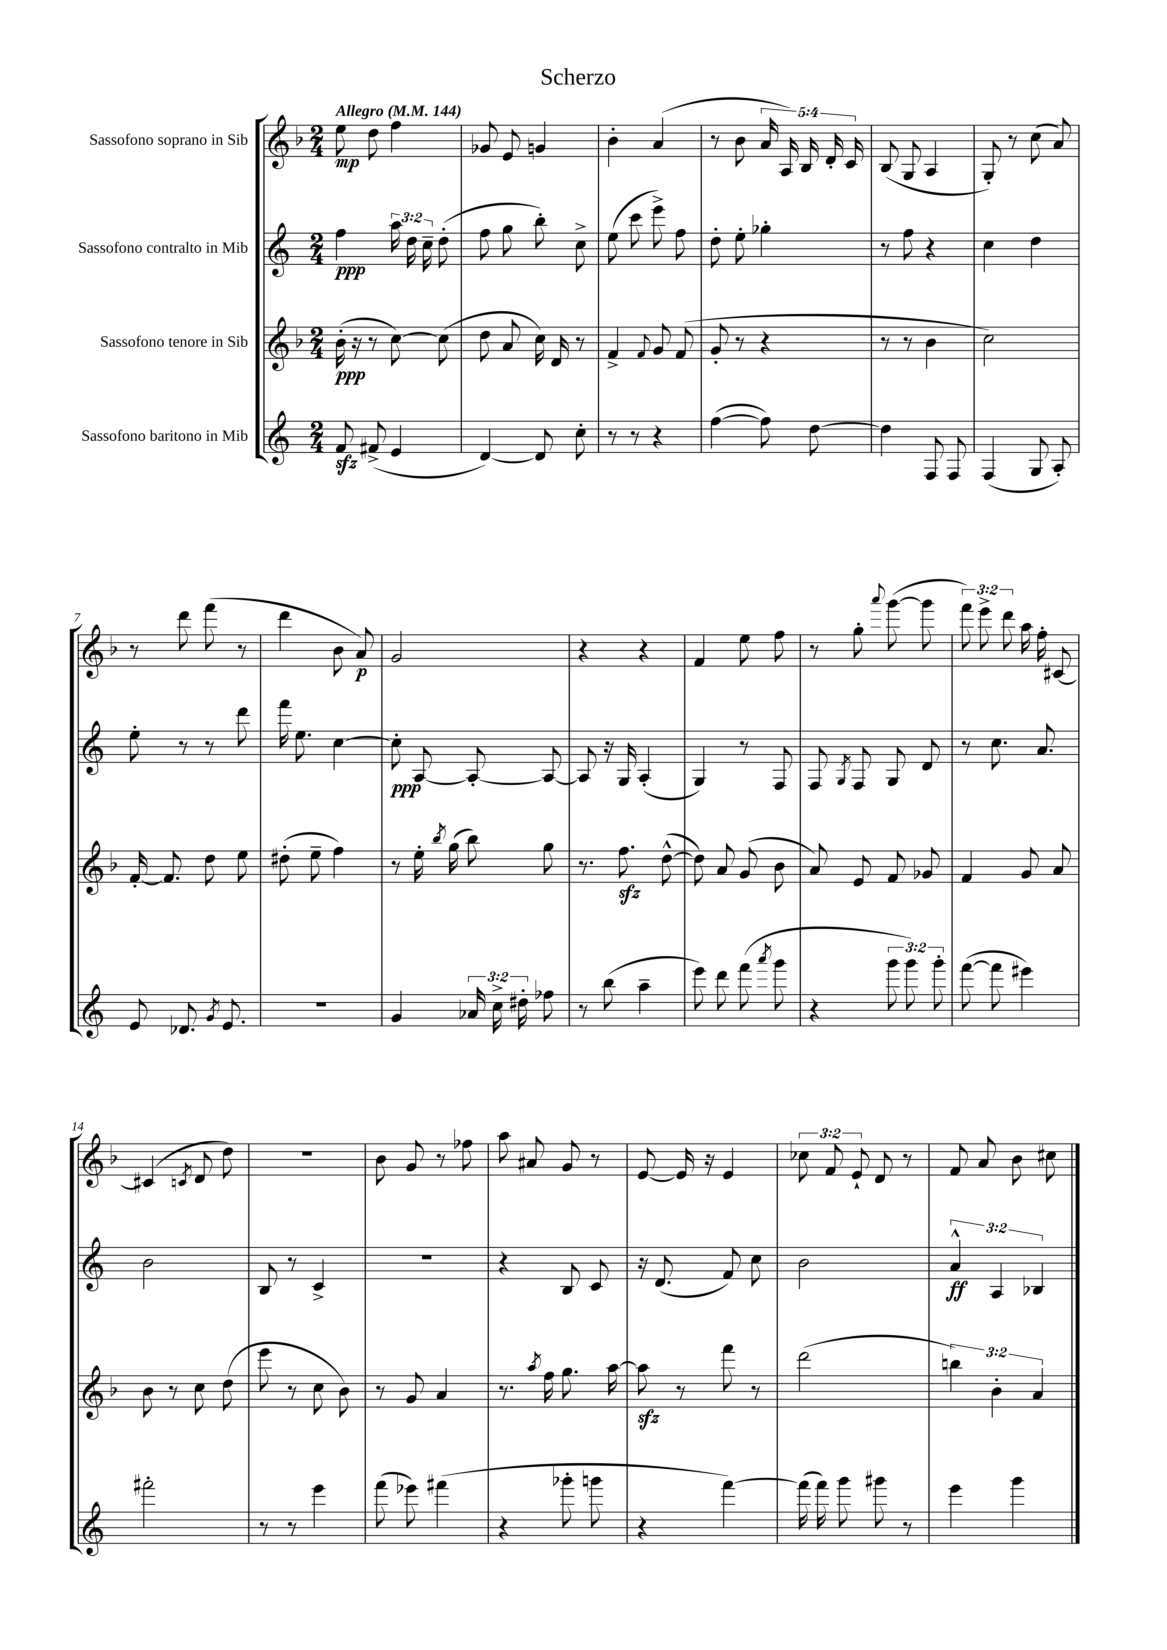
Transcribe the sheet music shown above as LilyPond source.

\header { title = "Scherzo" }
<<
\new StaffGroup <<
\new Staff = "s0" \with { instrumentName = "Sassofono soprano in Sib" } {
    \clef treble \key f \major \numericTimeSignature \time 2/4 \override Staff.TupletNumber.text = #tuplet-number::calc-fraction-text \tempo "Allegro" 4 = 144
    \autoBeamOff e''8\mp d''8 f''4 |
    ges'8 e'8 g'4 |
    bes'4-. a'4( |
    r8 bes'8 \tuplet 5/4 { a'16 a16) bes16 d'16-. c'16 } |
    bes8( g8 a4 |
    g8-.) r8 c''8( a'8) |
    r8 d'''8 f'''8( r8 |
    d'''4 bes'8 a'8\p) |
    g'2 |
    r4 r4 |
    f'4 e''8 f''8 |
    r8 g''8-. \appoggiatura { a'''8 } g'''8~( g'''8 |
    \tuplet 3/2 { f'''8) e'''8-> d'''8 } a''16 f''16-. cis'8~ |
    cis'4( \acciaccatura { c'8 } d'8 d''8) |
    R2 |
    bes'8 g'8 r8 fes''8 |
    a''8 ais'8 g'8 r8 |
    e'8~ e'16 r16 e'4 |
    \tuplet 3/2 { ces''8 f'8 e'8-! } d'8 r8 |
    f'8 a'8 bes'8 cis''8 \bar "|." |
}
\new Staff = "s1" \with { instrumentName = "Sassofono contralto in Mib" } {
    \clef treble \key c \major \numericTimeSignature \time 2/4 \override Staff.TupletNumber.text = #tuplet-number::calc-fraction-text
    \autoBeamOff f''4\ppp \tuplet 3/2 { a''16 d''16 c''16-- } d''8-.( |
    f''8 g''8 b''8-.) c''8-> |
    e''8( c'''8 e'''8->) f''8 |
    d''8-. e''8-. ges''4-. |
    r8 f''8 r4 |
    c''4 d''4 |
    e''8-. r8 r8 d'''8 |
    f'''16 e''8. c''4~ |
    c''8-.\ppp a8~ a8~-. a8~ |
    a8 r16 g16 a4-.( |
    g4) r8 f8 |
    f8 \acciaccatura { g8 } f8 g8 d'8 |
    r8 c''8. a'8. |
    b'2 |
    b8 r8 c'4-> |
    r2 |
    r4 b8 c'8 |
    r16 d'8.( f'8) c''8 |
    b'2 |
    \tuplet 3/2 { a'4-^\ff a4 bes4 } \bar "|." |
}
\new Staff = "s2" \with { instrumentName = "Sassofono tenore in Sib" } {
    \clef treble \key f \major \numericTimeSignature \time 2/4 \override Staff.TupletNumber.text = #tuplet-number::calc-fraction-text
    \autoBeamOff bes'16-.\ppp( r16 r8 c''8~) c''8( |
    d''8 a'8 c''16) d'16 r8 |
    f'4-> \appoggiatura { f'8 } g'8 f'8( |
    g'8-. r8 r4 |
    r8 r8 bes'4 |
    c''2) |
    f'16~-. f'8. d''8 e''8 |
    dis''8-.( e''8-- f''4) |
    r8 e''16-. \acciaccatura { bes''8 } g''16( bes''8) g''8 |
    r8. f''8.\sfz d''8~-^( |
    d''8) a'8 g'8( bes'8 |
    a'8) e'8 f'8 ges'8 |
    f'4 g'8 a'8 |
    bes'8 r8 c''8 d''8( |
    e'''8 r8 c''8 bes'8) |
    r8 g'8 a'4 |
    r8. \acciaccatura { a''8 } f''16 g''8. a''16~ |
    a''8\sfz r8 f'''8 r8 |
    d'''2( |
    \tuplet 3/2 { b''4) bes'4-. a'4 } \bar "|." |
}
\new Staff = "s3" \with { instrumentName = "Sassofono baritono in Mib" } {
    \clef treble \key c \major \numericTimeSignature \time 2/4 \override Staff.TupletNumber.text = #tuplet-number::calc-fraction-text
    \autoBeamOff f'8\sfz fis'8->( e'4 |
    d'4~) d'8 c''8-. |
    r8 r8 r4 |
    f''4~( f''8) d''8~ |
    d''4 f8 f8 |
    f4( g8 a8-.) |
    e'8 des'8. \acciaccatura { g'8 } e'8. |
    R2 |
    g'4 \tuplet 3/2 { aes'16 c''16-> dis''16-. } fes''8 |
    r8 b''8( a''4-- |
    e'''8) d'''8 f'''8( \acciaccatura { a'''8 } g'''8 |
    r4 \tuplet 3/2 { g'''8 g'''8) g'''8-. } |
    f'''8~( f'''8 eis'''4) |
    fis'''2-. |
    r8 r8 e'''4 |
    f'''8( ees'''8) fis'''4( |
    r4 ges'''8-. g'''8 |
    r4 f'''4~) |
    f'''16( f'''16) g'''8 gis'''8 r8 |
    e'''4 g'''4 \bar "|." |
}
>>
>>
